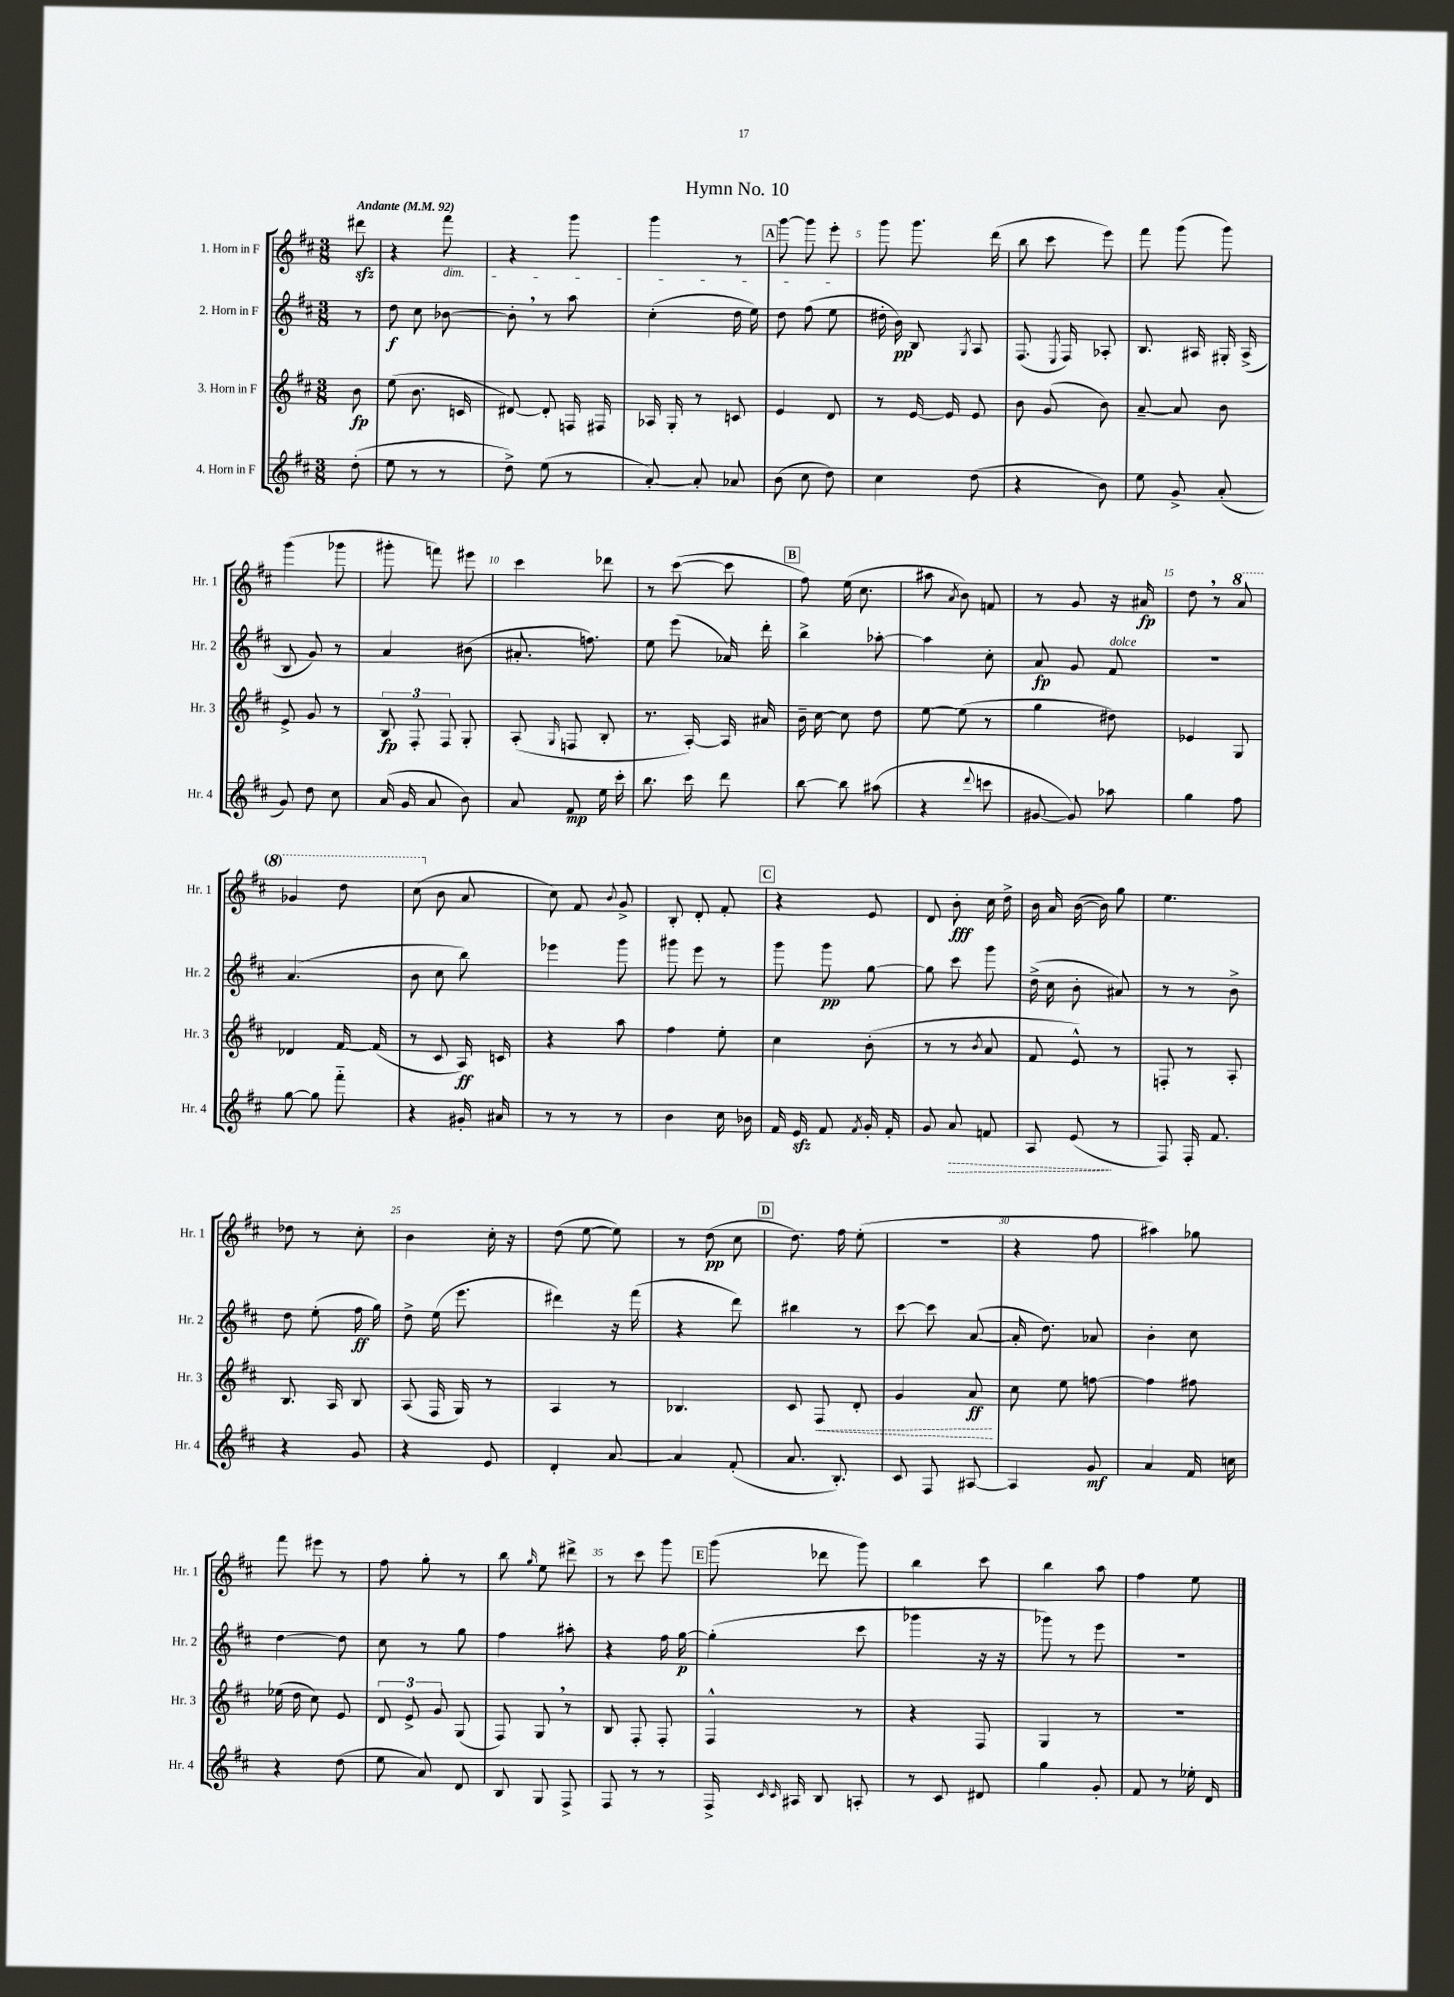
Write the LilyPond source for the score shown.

\header { title = "Hymn No. 10" }
<<
\new StaffGroup <<
\new Staff = "s0" \with { instrumentName = "1. Horn in F" shortInstrumentName = "Hr. 1" } {
    \clef treble \key d \major \numericTimeSignature \time 3/8 \partial 8 \tempo "Andante" 4 = 92
    \autoBeamOff dis'''8\sfz |
    r4 fis'''8\dim |
    r4 g'''8 |
    g'''4 r8 |
    \mark \markup { \box "A" } g'''8~ g'''8 e'''8-.\! |
    g'''8 g'''8. d'''16( |
    b''8 cis'''8 e'''8) |
    fis'''8 g'''8( g'''8) |
    g'''4( ges'''8 |
    gis'''8-. f'''8) eis'''8 |
    cis'''4 des'''8 |
    r8 cis'''8~( cis'''8 |
    \mark \markup { \box "B" } fis''8) e''16( cis''8. |
    ais''8 \acciaccatura { a'8 } b'8) f'8 |
    r8 g'8 r16 ais'16\fp |
    d''8 \breathe r8 \ottava #1 a''8 |
    ges''4 d'''8 |
    cis'''8( \ottava #0 b'8 a'8 |
    cis''8) fis'8 \appoggiatura { b'8 } g'8-> |
    b8-. d'8-. fis'8-. |
    \mark \markup { \box "C" } r4 e'8 |
    d'8 b'8-.\fff cis''16 d''16-> |
    b'16 a'16 b'16~( b'16) g''8 |
    e''4. |
    des''8 r8 cis''8-. |
    b'4 cis''16-. r16 |
    d''8( e''8~ e''8) |
    r8 d''8\pp( cis''8 |
    \mark \markup { \box "D" } d''8.) fis''16 e''8-.( |
    R4. |
    r4 fis''8 |
    ais''4) ges''8 |
    fis'''8 eis'''8 r8 |
    fis''8 g''8-. r8 |
    b''8 \grace { g''16 } e''8 dis'''8-> |
    r8 cis'''8 g'''8 |
    \mark \markup { \box "E" } g'''8( des'''8 g'''8) |
    b''4 cis'''8 |
    b''4 a''8 |
    fis''4 e''8 \bar "|." |
}
\new Staff = "s1" \with { instrumentName = "2. Horn in F" shortInstrumentName = "Hr. 2" } {
    \clef treble \key d \major \numericTimeSignature \time 3/8 \partial 8
    \autoBeamOff r8 |
    d''8\f cis''8 bes'8~ |
    bes'8-. \breathe r8 a''8 |
    cis''4-.( d''16 e''16) |
    \mark \markup { \box "A" } d''8 fis''8( e''8 |
    dis''16-. b'16\pp) b8 \acciaccatura { g8 } a8 |
    fis8.( \acciaccatura { e8 } fis16) aes8-. |
    b8. ais16 gis16-. ais16->( |
    b8 g'8) r8 |
    a'4 bis'8( |
    ais'8.-. f''8.) |
    e''8 e'''8( aes'16) d'''16-. |
    \mark \markup { \box "B" } b''4-> aes''8~-. |
    aes''4 cis''8-. |
    a'8\fp g'8 fis'8^\markup { \italic "dolce" } |
    R4. |
    a'4.( |
    b'8 cis''8 b''8) |
    ees'''4 g'''8 |
    gis'''8 e'''8 r8 |
    \mark \markup { \box "C" } g'''8 g'''8\pp g''8~ |
    g''8 cis'''8 g'''8 |
    d''16->( cis''16 b'8-. ais'8) |
    r8 r8 b'8-> |
    d''8 e''8-.( fis''16\ff g''16) |
    d''8-> e''16( e'''8. |
    dis'''4) r16 fis'''16( |
    r4 d'''8) |
    \mark \markup { \box "D" } bis''4 r8 |
    cis'''8~ cis'''8 a'8~( |
    a'16-. d''8.) aes'8 |
    b'4-. cis''8 |
    d''4~ d''8 |
    cis''8 r8 g''8 |
    fis''4 ais''8-. |
    r4 fis''16 g''16~\p |
    \mark \markup { \box "E" } g''4-.( cis'''8 |
    ges'''4 r16 r16 |
    ges'''8) r8 e'''8 |
    R4. \bar "|." |
}
\new Staff = "s2" \with { instrumentName = "3. Horn in F" shortInstrumentName = "Hr. 3" } {
    \clef treble \key d \major \numericTimeSignature \time 3/8 \partial 8
    \autoBeamOff b'8\fp |
    e''8( b'8. c'16 |
    dis'8~) dis'8-. f16 fis16 |
    aes16 g16-. r8 c'8 |
    \mark \markup { \box "A" } e'4 d'8 |
    r8 e'16~ e'16 e'8 |
    b'8 g'8( b'8) |
    a'8~-- a'8 b'8 |
    e'8-> g'8 r8 |
    \tuplet 3/2 { b8\fp fis8-. fis8 } g8-. |
    a8-.( \grace { g16 } f8 b8-. |
    r8. a16~-.) a16 ais'16 |
    \mark \markup { \box "B" } b'16-- cis''16~ cis''8 d''8 |
    e''8~ e''8( r8 |
    g''4 dis''8) |
    ees'4 g8 |
    des'4 fis'16~ fis'16( |
    r8 cis'8 a16\ff) c'16 |
    r4 a''8 |
    fis''4 e''8-. |
    \mark \markup { \box "C" } cis''4 b'8-.( |
    r8 r8 \acciaccatura { b'8 } a'8 |
    fis'8 e'8-^) r8 |
    f8-. r8 a8-. |
    b8. a16 b8 |
    a8( fis16 g16) r8 |
    a4 r8 |
    bes4. |
    \mark \markup { \box "D" } cis'8 \once \override Hairpin.style = #'dashed-line fis8\< d'8-. |
    g'4 a'8\ff\! |
    cis''8 e''8 f''8~ |
    f''4 fis''8 |
    ees''16( d''16 cis''8) e'8 |
    \tuplet 3/2 { d'8 e'8-> g'8 } g8( |
    fis8) g8 \breathe r8 |
    b8 fis8-. fis8-. |
    \mark \markup { \box "E" } fis4-^ r8 |
    r4 fis8 |
    g4 r8 |
    R4. \bar "|." |
}
\new Staff = "s3" \with { instrumentName = "4. Horn in F" shortInstrumentName = "Hr. 4" } {
    \clef treble \key d \major \numericTimeSignature \time 3/8 \partial 8
    \autoBeamOff d''8-.( |
    e''8 r8 r8 |
    d''8->) e''8( r8 |
    a'8~-.) a'8-. aes'8 |
    \mark \markup { \box "A" } b'8( cis''8 d''8) |
    cis''4 d''8( |
    r4 b'8) |
    e''8 g'8-> a'8-.( |
    g'8) d''8 cis''8 |
    a'16( g'16 a'8 b'8) |
    a'8 fis'8\mp e''16 cis'''16-. |
    b''8. cis'''16 d'''8 |
    \mark \markup { \box "B" } b''8~ b''8 ais''8( |
    r4 \appoggiatura { d'''8 } c'''8 |
    gis'8~ gis'8) aes''8 |
    g''4 fis''8 |
    g''8~ g''8 fis'''8-_ |
    r4 gis'16-. ais'16 |
    r8 r8 r8 |
    b'4 cis''16 bes'16 |
    \mark \markup { \box "C" } fis'16 e'16\sfz fis'8 \acciaccatura { fis'8 } g'16-. fis'16-. |
    g'8 \once \override Hairpin.style = #'dashed-line a'8\> f'8 |
    a8 e'8\!( r8 |
    fis8) fis16-. fis'8. |
    r4 g'8 |
    r4 e'8 |
    d'4-. a'8~ |
    a'4 fis'8-.( |
    \mark \markup { \box "D" } a'8. b8.-.) |
    cis'8 fis8 ais8~ |
    ais4 g'8\mf |
    a'4 fis'16 c''16 |
    r4 d''8( |
    e''8 a'8) d'8 |
    b8 g8 fis8-> |
    fis8 r8 r8 |
    \mark \markup { \box "E" } fis16-> \grace { cis'16 cis'16 } ais16 b8 a8-. |
    r8 cis'8 dis'8 |
    g''4 g'8-. |
    fis'8 r8 ees''16-. d'16 \bar "|." |
}
>>
>>
\layout { \context { \Score \override BarNumber.break-visibility = ##(#f #t #t) barNumberVisibility = #(every-nth-bar-number-visible 5) } }
